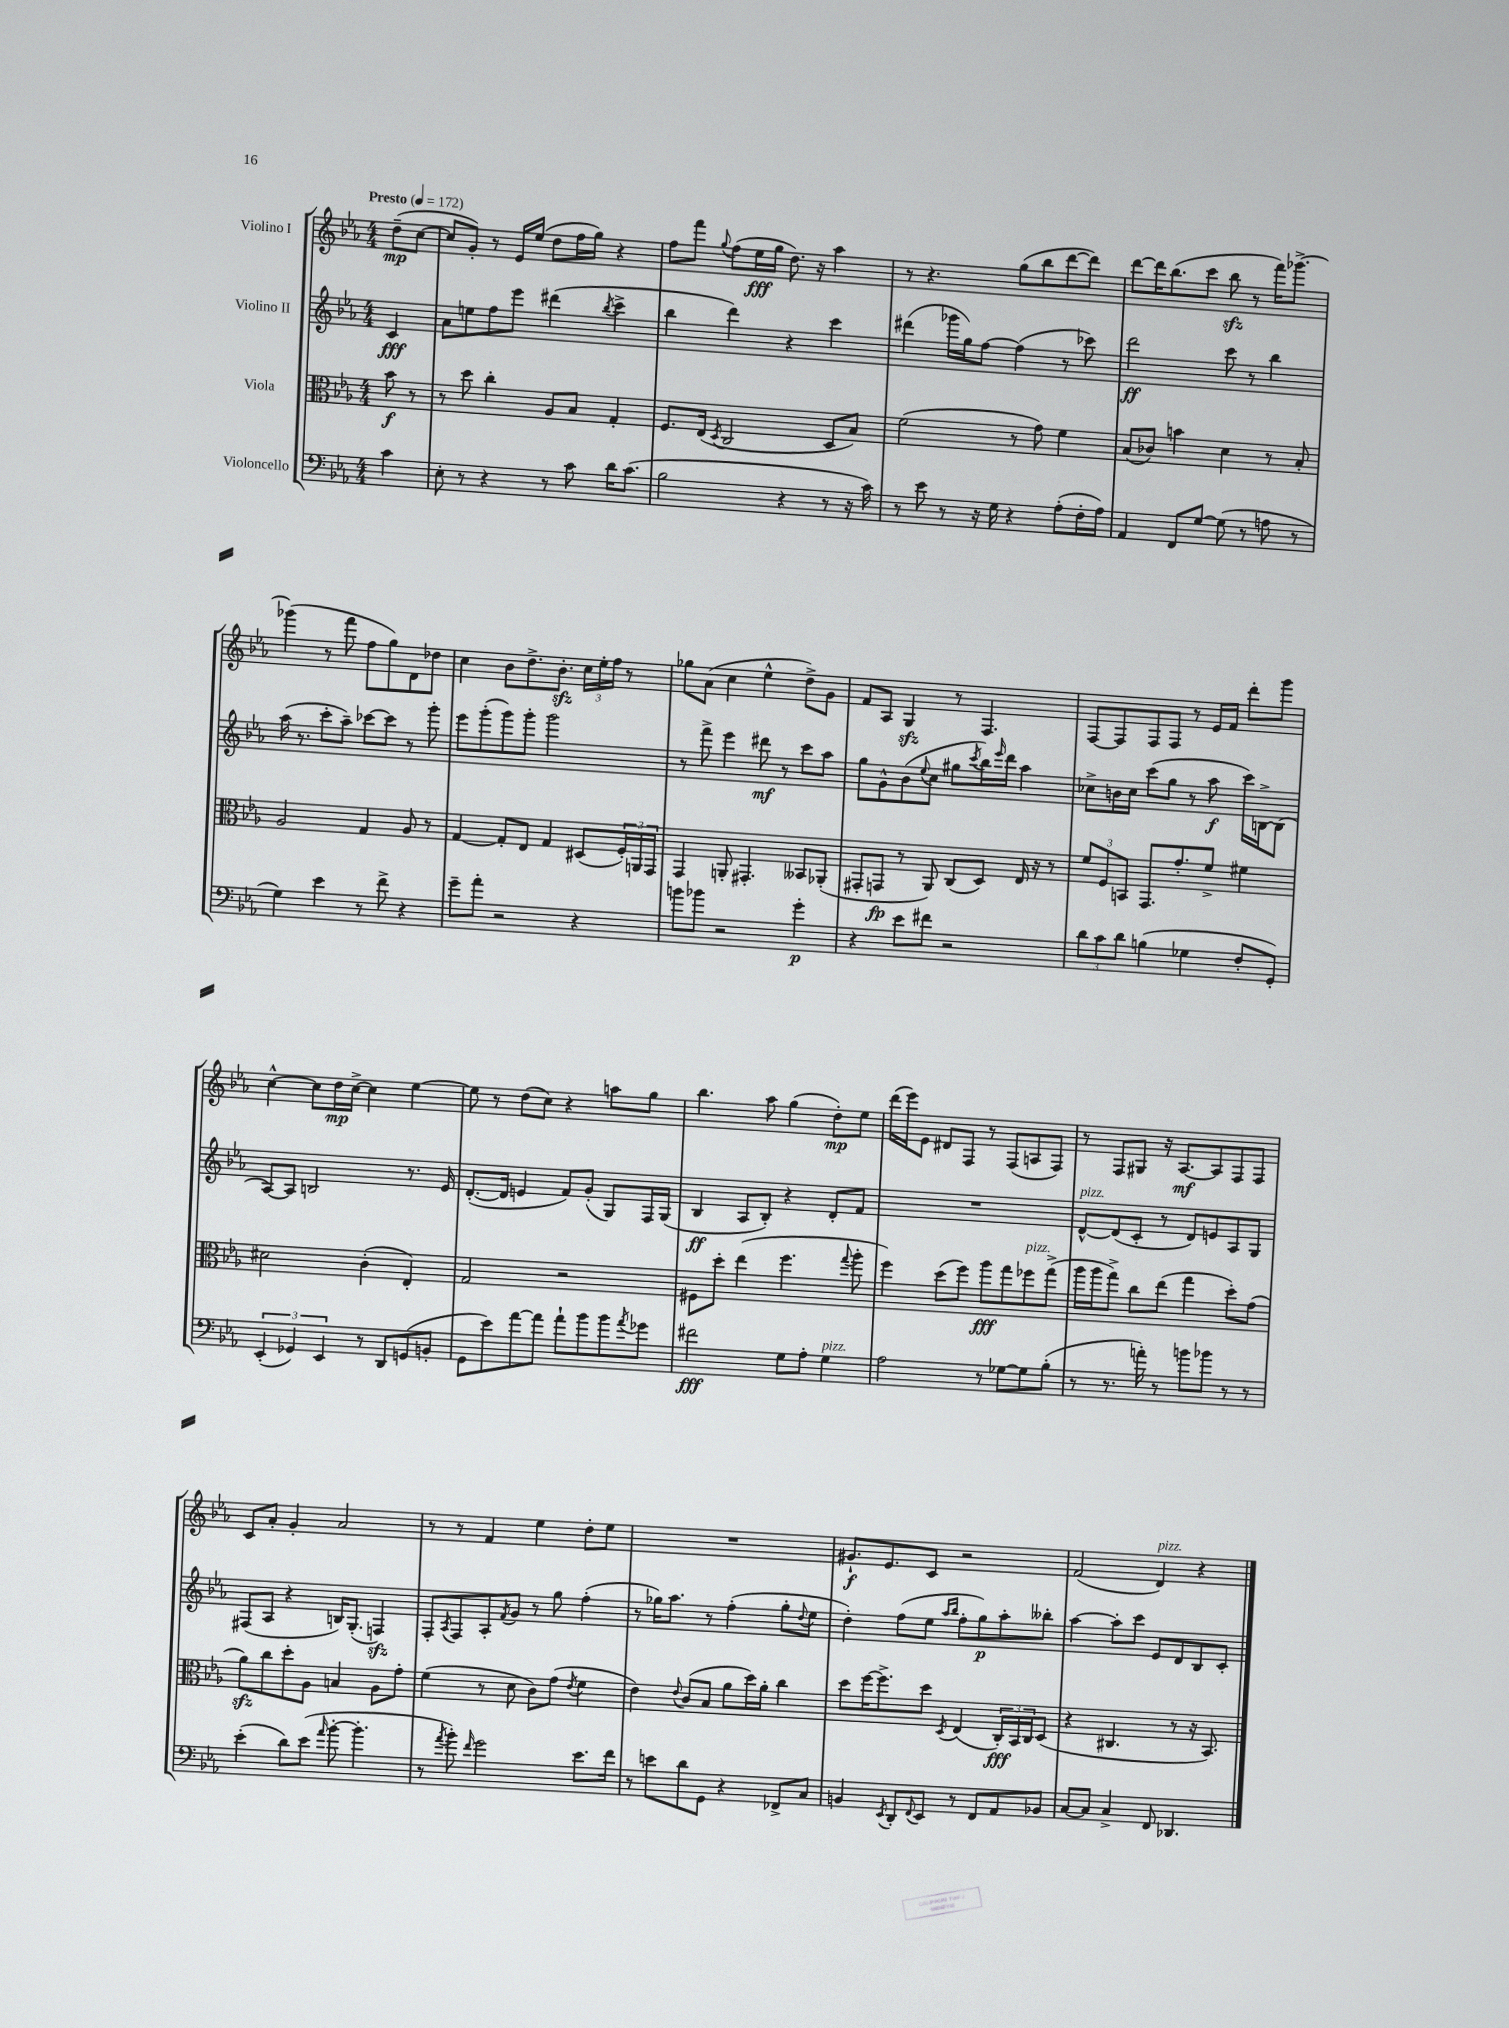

**kern	**dynam	**kern	**dynam	**kern	**dynam	**kern	**dynam
*part4	*part4	*part3	*part3	*part2	*part2	*part1	*part1
*staff4	*staff4	*staff3	*staff3	*staff2	*staff2	*staff1	*staff1
*I"Violoncello	*	*I"Viola	*	*I"Violino II	*	*I"Violino I	*
*clefF4	*	*clefC3	*	*clefG2	*	*clefG2	*
*k[b-e-a-]	*	*k[b-e-a-]	*	*k[b-e-a-]	*	*k[b-e-a-]	*
*M4/4	*	*M4/4	*	*M4/4	*	*M4/4	*
*MM172	*	*MM172	*	*MM172	*	*MM172	*
=	=	=	=	=	=	=	=
!	!	!	!	!	!	!LO:TX:a:B:t=Presto	!
4c\	.	8b-\	f	4c/	fff	(8dd~\L	mp
.	.	8r	.	.	.	[8cc\J	.
=1	=1	=1	=1	=1	=1	=1	=1
8E-'\	.	8r	.	8a-\L	.	8cc/L]	.
8r	.	8dd\	.	8een\	.	8g'/J)	.
4r	.	4cc'\	.	8ff\	.	8r	.
.	.	.	.	8eee-\J	.	16e-/LL	.
.	.	.	.	.	.	(16ee-/JJ	.
8r	.	8A-/L	.	(4ddd#X\	.	8dd\L	.
8c\	.	8B-/J	.	.	.	16ff\L	.
.	.	.	.	.	.	16gg\JJ)	.
.	.	.	.	8qbb-/	.	.	.
16d\KL	.	4G'/	.	4ccc^\	.	4r	.
(8.c\J	.	.	.	.	.	.	.
=2	=2	=2	=2	=2	=2	=2	=2
2B-\	.	8.F/L	.	4bb-\	.	8ff\L	.
.	.	.	.	.	.	8fff\J	.
.	.	(16E-/Jk	.	.	.	.	.
.	.	8qD/	.	.	.	8qqgg/	.
.	.	2C/	.	4ddd\)	.	(8ff\L	.
.	.	.	.	.	.	16ee-\L	fff
.	.	.	.	.	.	16gg\JJ	.
4r	.	.	.	4r	.	8.dd\)	.
.	.	.	.	.	.	16r	.
8r	.	8D/L	.	4ccc\	.	4aa-\	.
16r	.	8B-/J)	.	.	.	.	.
16c\)	.	.	.	.	.	.	.
=3	=3	=3	=3	=3	=3	=3	=3
8r	.	(2f\	.	(4ddd#X\	.	8r	.
8e-\	.	.	.	.	.	4.r	.
8r	.	.	.	16ggg-X\LL	.	.	.
.	.	.	.	16gg\J)	.	.	.
16r	.	.	.	[8ff\J	.	.	.
16G\	.	.	.	.	.	.	.
4r	.	8r	.	(4ff\]	.	(8gg\L	.
.	.	8g\)	.	.	.	8bb-\	.
(8A-'\L	.	4f\	.	8r	.	[8ddd\	.
16F'\L	.	.	.	8ccc-X\)	.	8ddd\J])	.
16A-\JJ)	.	.	.	.	.	.	.
=4	=4	=4	=4	=4	=4	=4	=4
4AA-/	.	(8B-/L	.	2ddd\	ff	[8ddd\L	.
.	.	8c-X/J)	.	.	.	16ddd\K]	.
.	.	.	.	.	.	(8.bb-\	.
8FF/L	.	4bn\	.	.	.	.	.
[8G/J	.	.	.	.	.	8ccc\J	.
(8G\]	.	4d\	.	8ccc\	.	8bb-zz\	.
8r	.	.	.	8r	.	8r	.
8An\	.	8r	.	4bb-\	.	16fff\KL)	.
.	.	.	.	.	.	[8.ggg-X^\J	.
8r	.	8B-'/	.	.	.	.	.
!!LO:LB:g=z
=5	=5	=5	=5	=5	=5	=5	=5
4G\)	.	2A-/	.	(16aa-\	.	(4ggg-X\]	.
.	.	.	.	8.r	.	.	.
4e-\	.	.	.	8ccc'\L	.	8r	.
.	.	.	.	8aa-~\J)	.	8fff\	.
8r	.	4G/	.	[8ccc-X\L	.	8ff\L	.
8f^\	.	.	.	8ccc-\J]	.	8gg\)	.
4r	.	8A-/	.	8r	.	8d\	.
.	.	8r	.	8ggg'\	.	8dd-X\J	.
=6	=6	=6	=6	=6	=6	=6	=6
8g~\L	.	[4G/	.	8eee-\L	.	4cc\	.
8a-'\J	.	.	.	(8ggg'\	.	.	.
2r	.	8G'/L]	.	8ggg\)	.	8b-\L	.
.	.	8E-/J	.	8ggg'\J	.	8.dd^\	.
.	.	4G/	.	2ggg\	.	.	.
.	.	.	.	.	.	8.b-zz'\J	.
4r	.	(8D#X/L	.	.	.	24cc\LL	.
.	.	.	.	.	.	24ee-'\	.
.	.	.	.	.	.	24ff\JJ	.
.	.	24F'/L)	.	.	.	8r	.
.	.	24AAn/	.	.	.	.	.
.	.	24GG/JJ	.	.	.	.	.
=7	=7	=7	=7	=7	=7	=7	=7
8bn\L	.	4GG/	.	8r	.	8gg-X\L	.
8b-X\J	.	.	.	8fff^\	.	(8a-\J	.
2r	.	8AAn'/	.	4eee-\	.	4cc\	.
.	.	4.GG#X'/	.	.	.	.	.
.	.	.	.	8ddd#X\	mf	4ee-^^\	.
.	.	.	.	8r	.	.	.
4g'\	p	8BB--X/L	.	8ccc\L	.	8dd^\L)	.
.	.	(8AA-X'/J	.	8aa-\J	.	8g\J	.
=8	=8	=8	=8	=8	=8	=8	=8
4r	.	8GG#X'/L	.	8gg\L	.	8f/L	.
.	.	8GGn/J	fp	8g^^\	.	8A-/J	.
8e-\L	.	8r	.	(8b-\	.	4Gzz/	.
.	.	.	.	8qqee-/	.	.	.
8f#X\J	.	8AA-/)	.	8cc\J	.	.	.
2r	.	(8C/L	.	8gg#X\L	.	8r	.
.	.	.	.	8qccc/	.	.	.
.	.	8D/J)	.	16bb-\L)	.	4.F/	.
.	.	.	.	16qqeee-/	.	.	.
.	.	.	.	16ddd\JJ	.	.	.
.	.	16E-/	.	4aa-\	.	.	.
.	.	16r	.	.	.	.	.
.	.	8r	.	.	.	.	.
=9	=9	=9	=9	=9	=9	=9	=9
12d\L	.	12f/L	.	8cc-X^\L	.	[8F/L	.
12c\	.	12F/	.	.	.	.	.
.	.	.	.	16bn\L	.	8F/]	.
12d\J	.	12BBn/J	.	.	.	.	.
.	.	.	.	16cc-\JJ	.	.	.
(4Bn\	.	8.GG/L	.	(8ccc\L	.	8F/	.
.	.	.	.	8gg\J	.	8F/J	.
.	.	8.g'/	.	.	.	.	.
4G-X\	.	.	.	8r	.	8r	.
.	.	8f^/J	.	8aa-\	f	16e-/LL	.
.	.	.	.	.	.	16f/JJ	.
8F'/L	.	4f#X\	.	16ccc\LL)	.	8ddd'\L	.
.	.	.	.	[16Bn^\J	.	.	.
8GG'/J)	.	.	.	(8B\J]	.	8ggg\J	.
!!LO:LB:g=z
=10	=10	=10	=10	=10	=10	=10	=10
(6EE-'/	.	2d#X\	.	[8A-/L)	.	[4cc^^\	.
.	.	.	.	8A-/J]	.	.	.
6GG-X/)	.	.	.	.	.	.	.
.	.	.	.	2Bn/	.	8cc\L]	.
6EE-/	.	.	.	.	.	.	.
.	.	.	.	.	.	16dd\L	mp
.	.	.	.	.	.	[16cc^\JJ	.
8r	.	(4c'\	.	.	.	4cc\]	.
8DD/L	.	.	.	.	.	.	.
(8GGn/	.	4E-'/)	.	8.r	.	[4ee-\	.
8BBn'/J	.	.	.	.	.	.	.
.	.	.	.	16e-/	.	.	.
=11	=11	=11	=11	=11	=11	=11	=11
8GG\L	.	2G/	.	([8.d'/L	.	8ee-\]	.
8e-\)	.	.	.	.	.	8r	.
.	.	.	.	16d/Jk]	.	.	.
[8a-\	.	.	.	4en/	.	(8dd\L	.
8a-\J]	.	.	.	.	.	8cc\J)	.
8a-`\L	.	2r	.	8f/L)	.	4r	.
8b-\	.	.	.	(8g'/J	.	.	.
8b-\	.	.	.	8G/L)	.	8aan\L	.
8qa-/	.	.	.	.	.	.	.
8g-X\J	.	.	.	16F/L	.	8gg\J	.
.	.	.	.	(16G/JJ	.	.	.
=12	=12	=12	=12	=12	=12	=12	=12
2f#X\	fff	8F#X\L	.	4B-/	ff	4.bb-\	.
.	.	8dd'\J	.	.	.	.	.
.	.	(4ee-\	.	8A-/L	.	.	.
.	.	.	.	8B-'/J)	.	8aa-\	.
8G\L	.	4.ff\	.	4r	.	(4gg\	.
8A-'\J	.	.	.	.	.	.	.
!LO:TX:a:i:t=pizz.	!	!	!	!	!	!	!
4G\	.	.	.	8d'/L	.	8dd'\L)	mp
.	.	8qqgg/	.	.	.	.	.
.	.	8aa-'\	.	8f/J	.	8ee-\J	.
=13	=13	=13	=13	=13	=13	=13	=13
2A-\	.	4ff\)	.	1r	.	(16ddd\LL	.
.	.	.	.	.	.	16eee-\J)	.
.	.	.	.	.	.	8e-\J	.
.	.	(8dd\L	.	.	.	8d#X/L	.
.	.	8ff\J)	.	.	.	8F/J	.
8r	.	8aa-\L	fff	.	.	8r	.
[8G-X\L	.	8gg\	.	.	.	(8F/L	.
!	!	!LO:TX:a:i:t=pizz.	!	!	!	!	!
8G-\]	.	8ff-X\	.	.	.	8An/	.
(8B-'\J	.	(8gg^\J	.	.	.	8F/J)	.
=14	=14	=14	=14	=14	=14	=14	=14
!	!	!	!	!LO:TX:a:i:t=pizz.	!	!	!
8r	.	16aa-\LL	.	[8d^^/L	.	8r	.
.	.	16aa-\J	.	.	.	.	.
8.r	.	8gg^\J)	.	(8d/]	.	8F/L	.
.	.	8cc\L	.	8c'/J	.	8G#X/J	.
16an'\)	.	.	.	.	.	.	.
8r	.	(8ee-\J	.	8r	.	16r	.
.	.	.	.	.	.	[8.A-/L	mf
8bn\L	.	4gg\	.	8d/L)	.	.	.
8b-X\J	.	.	.	8en/	.	8A-/]	.
8r	.	8dd'\L)	.	8A-/	.	8F/	.
8r	.	(8g\J	.	8G/J	.	8F/J	.
!!LO:LB:g=z
=15	=15	=15	=15	=15	=15	=15	=15
(4e-'\	.	8a-zz\L)	.	(8F#X/L	.	8c/L	.
.	.	8cc\	.	8A-/J	.	8a-'/J	.
8d\L)	.	8dd'\	.	4r	.	4g'/	.
(8e-\J	.	8A-\J	.	.	.	.	.
16qqa-/	.	.	.	.	.	.	.
[8b-'\	.	4Bn/	.	16Bn/KL)	.	2a-/	.
.	.	.	.	(8.G'/J	.	.	.
4.b-'\]	.	.	.	.	.	.	.
.	.	8A-\L	.	4Fnzz/)	.	.	.
.	.	8g'\J	.	.	.	.	.
=16	=16	=16	=16	=16	=16	=16	=16
8r	.	(4f\	.	8F'/L	.	8r	.
8qa-/	.	.	.	8qA-/	.	.	.
8b-'\)	.	.	.	8F/	.	8r	.
16qqf/	.	.	.	.	.	.	.
2g\	.	8r	.	8A-'/	.	4f/	.
.	.	.	.	8qf/	.	.	.
.	.	8d\	.	8g/J	.	.	.
.	.	8c\L)	.	8r	.	4ee-\	.
.	.	(8g\J	.	8gg\	.	.	.
.	.	8qe-/	.	.	.	.	.
8.e-\L	.	4f\	.	(4ff'\	.	8dd'\L	.
.	.	.	.	.	.	8ee-\J	.
16f\Jk	.	.	.	.	.	.	.
=17	=17	=17	=17	=17	=17	=17	=17
8r	.	4e-\)	.	8r	.	1r	.
8en\L	.	.	.	16gg-X\KL)	.	.	.
.	.	.	.	8.aa-\J	.	.	.
.	.	8qqe-/	.	.	.	.	.
8d\	.	(8c/L	.	.	.	.	.
8GG\J	.	8B-/J	.	8r	.	.	.
4r	.	8a-\L	.	(4ff'\	.	.	.
.	.	16dd\L)	.	.	.	.	.
.	.	16a-'\JJ	.	.	.	.	.
8FF-X^/L	.	4cc\	.	8gg-'\L	.	.	.
.	.	.	.	8qqdd/	.	.	.
8C/J	.	.	.	8ee-\J	.	.	.
=18	=18	=18	=18	=18	=18	=18	=18
4BBn/	.	8dd\L	.	4dd'\)	.	8.g#X`/L	f
.	.	[16ff\K	.	.	.	.	.
.	.	8.ff^\]	.	.	.	8.e-/	.
8qEE-/	.	.	.	.	.	.	.
8DD'/L	.	.	.	(8ff\L	.	.	.
8qqFF/	.	.	.	.	.	.	.
8EE-/J	.	8dd\J	.	8ee-\J	.	8c/J	.
.	.	.	.	16qqaa-/LL	.	.	.
.	.	8qD/	.	16qqbb-/JJ	.	.	.
8r	.	(4E-/	.	8ff'\L	.	2r	.
8FF/L	.	.	.	8gg\)	p	.	.
8AA-/	.	24C'/LL)	fff	8aa-'\	.	.	.
.	.	24BB-/	.	.	.	.	.
.	.	24C/J	.	.	.	.	.
8BB-X/J	.	(8D/J	.	8bb--X'\J	.	.	.
=19	=19	=19	=19	=19	=19	=19	=19
[8C/L	.	4r	.	[4aa-\	.	(2f/	.
8C/J]	.	.	.	.	.	.	.
4C^/	.	4.C#X/	.	8aa-'\L]	.	.	.
.	.	.	.	8ccc\J	.	.	.
!	!	!	!	!	!	!LO:TX:a:i:t=pizz.	!
8FF/	.	.	.	8e-/L	.	4d/)	.
4.DD-X/	.	8r	.	8d/	.	.	.
.	.	16r	.	8B-/	.	4r	.
.	.	8.BB-/)	.	.	.	.	.
.	.	.	.	8c'/J	.	.	.
==	==	==	==	==	==	==	==
*-	*-	*-	*-	*-	*-	*-	*-
